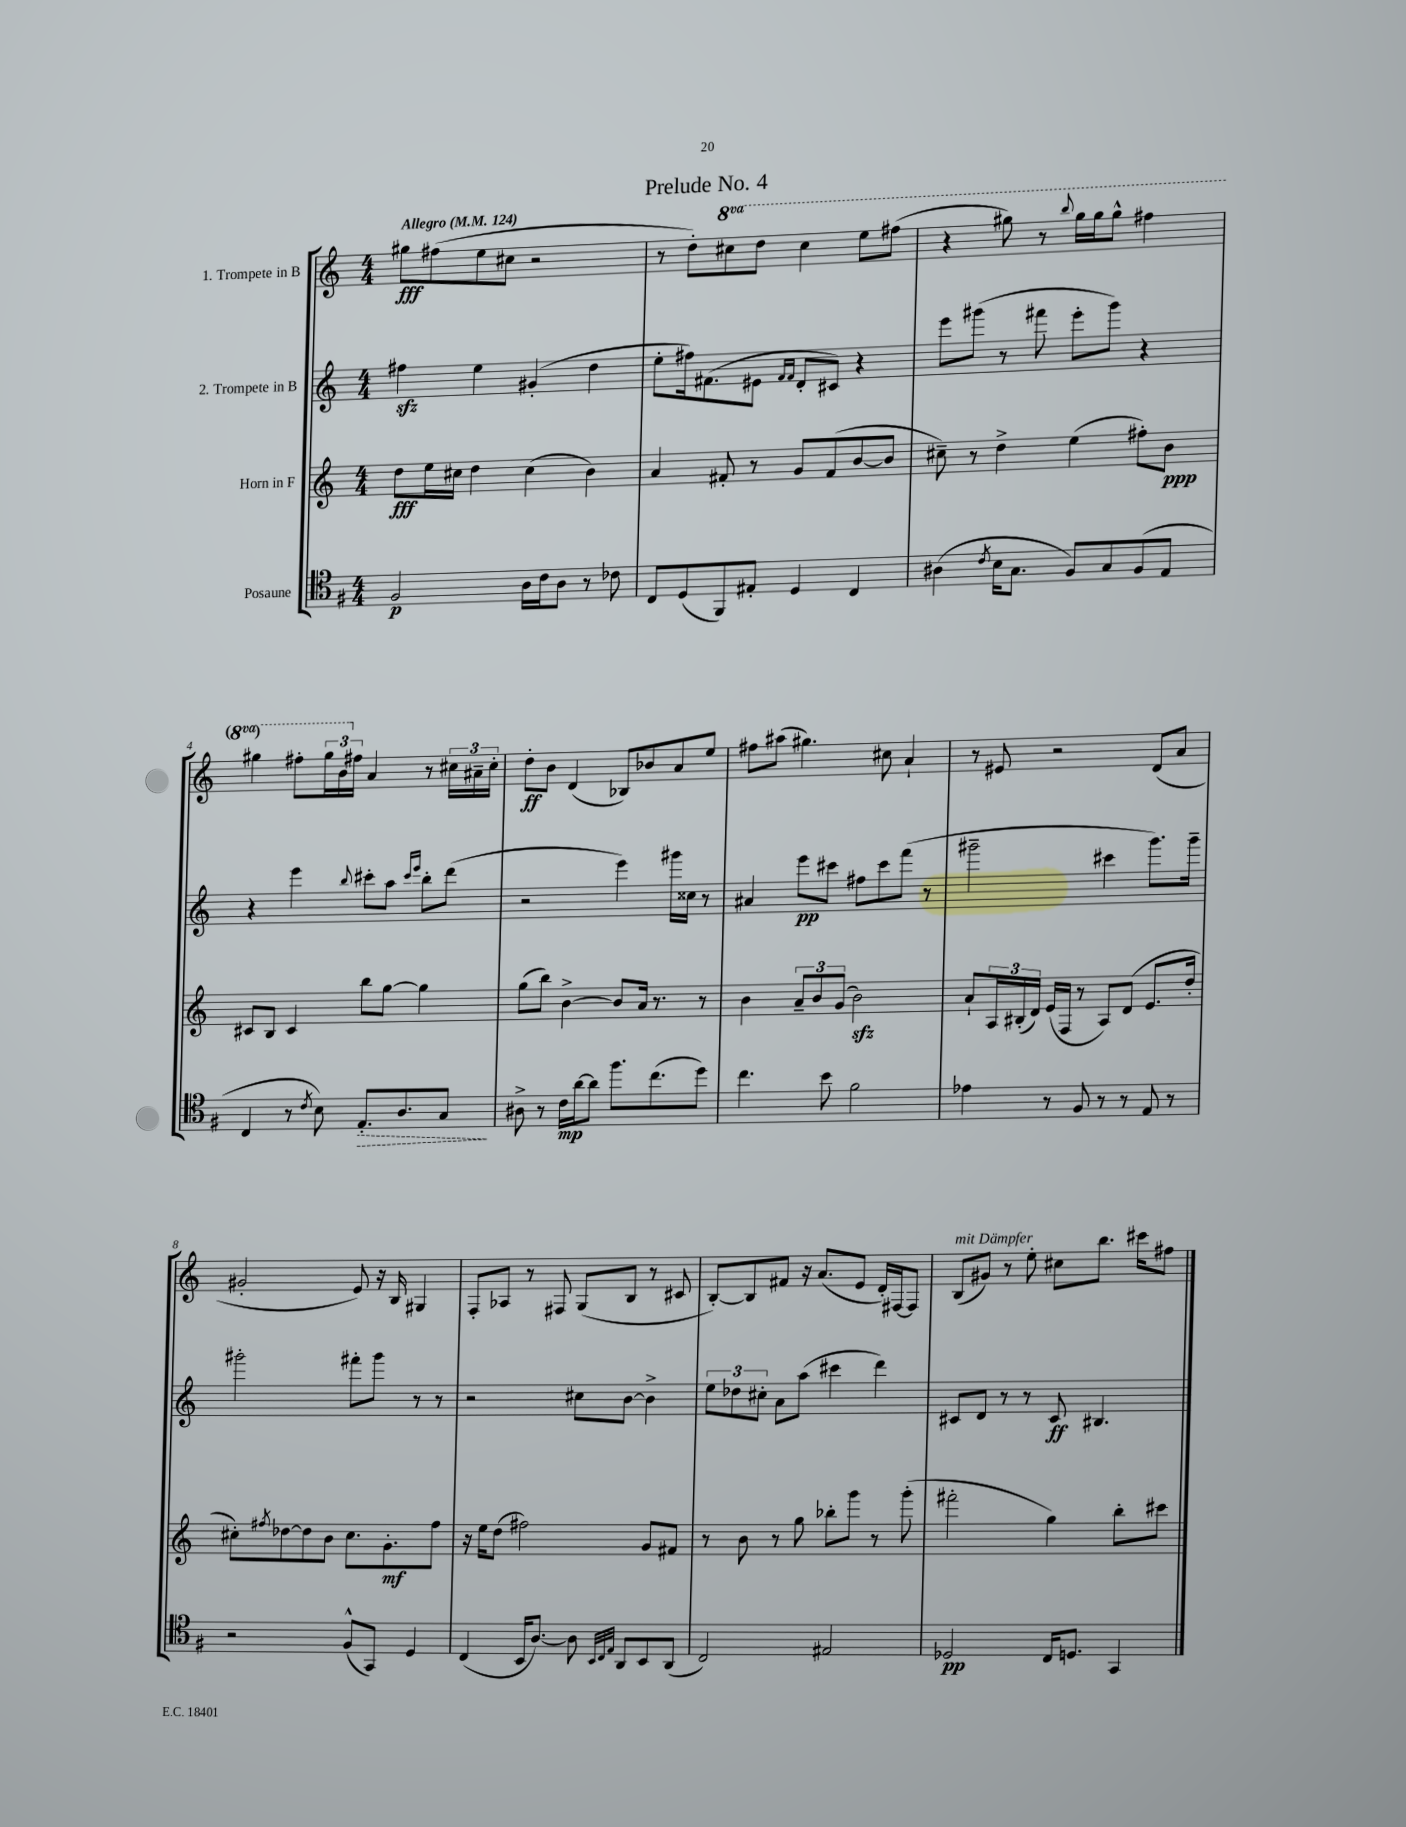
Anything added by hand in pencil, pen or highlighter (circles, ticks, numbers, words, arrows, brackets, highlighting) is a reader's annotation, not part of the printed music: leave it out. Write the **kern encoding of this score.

**kern	**kern	**kern	**kern
*staff4	*staff3	*staff2	*staff1
*clefC4	*clefG2	*clefG2	*clefG2
*k[f#]	*k[]	*k[]	*k[]
*M4/4	*M4/4	*M4/4	*M4/4
*MM124	*MM124	*MM124	*MM124
2F#/	8dd\L	4ff#\	8gg#\L
.	16ee\L	.	(8ff#\
.	16cc#\JJ	.	.
.	4dd\	4ee\	8ee\
.	.	.	8cc#\J
16A\LL	(4cc#\	(4g#'/	2r
16c\J	.	.	.
8A\J	.	.	.
8r	4b\)	4dd\	.
8c-\	.	.	.
=	=	=	=
8C/L	4a/	8ee'\L	8r
(8D/	.	16ff#\k)	8dd'\L)
.	.	(8.f#\	.
8FF#/)	8f#'/	.	8ccc#\
8E#'/J	8r	8e#\J	8ddd\J
.	.	16qqf#/LL	.
.	.	16qqf#/JJ	.
4D/	8g/L	8d'/L	4ccc#\
.	(8f#/	8c#/J)	.
4C/	[8b/	4r	8eee\L
.	8b/]J	.	(8fff#\J
=	=	=	=
(4A#\	8cc#~\)	8eee\L	4r
.	8r	(8ggg#\J	.
8qc/	.	.	.
16B\LK	4dd^\	8r	8ggg#\)
8.G\J	.	.	.
.	.	8fff#\	8r
.	.	.	8qqbbb/
8F#/L)	(4ee\	8eee'\L	16ggg#\LL
.	.	.	16ggg#\J
8G/	.	8ggg#\J)	8ggg#^^\J
(8F#/	8ff#'\L)	4r	4fff#\
8E/J	8b\J	.	.
=	=	=	=
4C/	8c#/L	4r	4ggg#\
.	8B/J	.	.
8r	4c#/	4eee\	8fff#'\L
8qc/	.	.	.
8B\)	.	.	24ggg#\L
.	.	.	24bb\
.	.	.	24ff#\JJ
.	.	8qqbb/	.
8.E'/L	8bb\L	8ccc#'\L	4a/
.	[8gg\J	8aa\J	.
8.A/	.	.	.
.	.	16qqccc#/LL	.
.	.	16qqeee/JJ	.
.	4gg\]	8bb'\L	8r
8G/J	.	(8ddd\J	24cc#\LL
.	.	.	24a#~\
.	.	.	24cc#'\JJ
=	=	=	=
8A#^\	(8gg\L	2r	8dd'\L
8r	8bb\J)	.	8b\J
16c\LL	[4b^\	.	(4d/
[16a\J	.	.	.
8a\]J	.	.	.
8.ff#\L	8b/]L	4eee\)	8B-/L)
.	16a/Jk	.	8b-/
(8.cc\	8.r	.	.
.	.	16ggg#\LL	8a/
.	.	16cc##\JJ	.
8dd\J)	8r	8r	8ee/J
=	=	=	=
4.cc\	4b\	4a#/	8ff#\L
.	.	.	(8aa#\J
.	12a~/L	8eee\L	4.gg#\)
.	12b/	.	.
8b\	.	8ccc#\J	.
.	(12g/J	.	.
2f#\	2b\)	8ff#\L	.
.	.	8ccc#\	8cc#\
.	.	(8fff\J	4a`/
.	.	8r	.
=	=	=	=
4e-\	8a`/L	2ggg#~\	8r
.	24A/L	.	8e#/
.	(24B#'/	.	.
.	24d/JJ)	.	.
8r	(16e/LL	.	2r
.	16F/JJ	.	.
8F#/	8r	.	.
8r	8A/L)	4ccc#\	.
8r	(8d/J	.	.
8E/	8.e/L	8.ggg#\L)	(8d/L
8r	.	.	8a/J
.	16dd'/Jk	16ggg#~\Jk	.
=	=	=	=
2r	8cc#'\L)	2ggg#'\	2g#'/
.	8qff#/	.	.
.	[8dd-\	.	.
.	8dd-\]	.	.
.	8b\J	.	.
(8F#^^/L	8.cc#\L	8fff#'\L	8e/)
8GG/J)	.	8ggg#\J	16r
.	8.g'\	.	16B/
4D/	.	8r	4G#/
.	8ff#\J	8r	.
=	=	=	=
(4C/	16r	2r	8F'/L
.	16ee\LK	.	.
.	(8dd\J	.	8A-/J
16BB/LK	2ff#\)	.	8r
[8.A/J)	.	.	.
.	.	.	8F#/
8A\]	.	8cc#\L	(8G/L
32qqBB/LLL	.	.	.
32qqC/	.	.	.
32qqE/JJJ	.	.	.
8AA/L	.	[8b\J	8B/J
8BB/	8g/L	4b^\]	8r
(8AA/J	8f#/J	.	8c#/
=	=	=	=
2C/)	8r	12ee\L	[8B'/L)
.	.	12dd-\	.
.	8b\	.	8B/]
.	.	12cc#'\J	.
.	8r	8a\L	8f#/J
.	8gg\	(8aa\J	16r
.	.	.	(8.a/L
2E#/	8bb-'\L	4ccc#\	.
.	8ggg\J	.	8e/J
.	8r	4ddd\)	16d'/LL)
.	.	.	[16F#/J
.	(8ggg'\	.	8F#/]J
=	=	=	=
2D-/	2fff#'\	8c#/L	(8B/L
.	.	8d/J	8g#/J)
.	.	8r	8r
.	.	8r	8ee'\
16C/LK	4gg\)	8c#/	8cc#\L
8.D/J	.	.	.
.	.	4.B#/	8.bb\J
4GG/	8bb'\L	.	.
.	.	.	16ccc#\LK
.	8ccc#\J	.	8ff#\J
==	==	==	==
*-	*-	*-	*-
